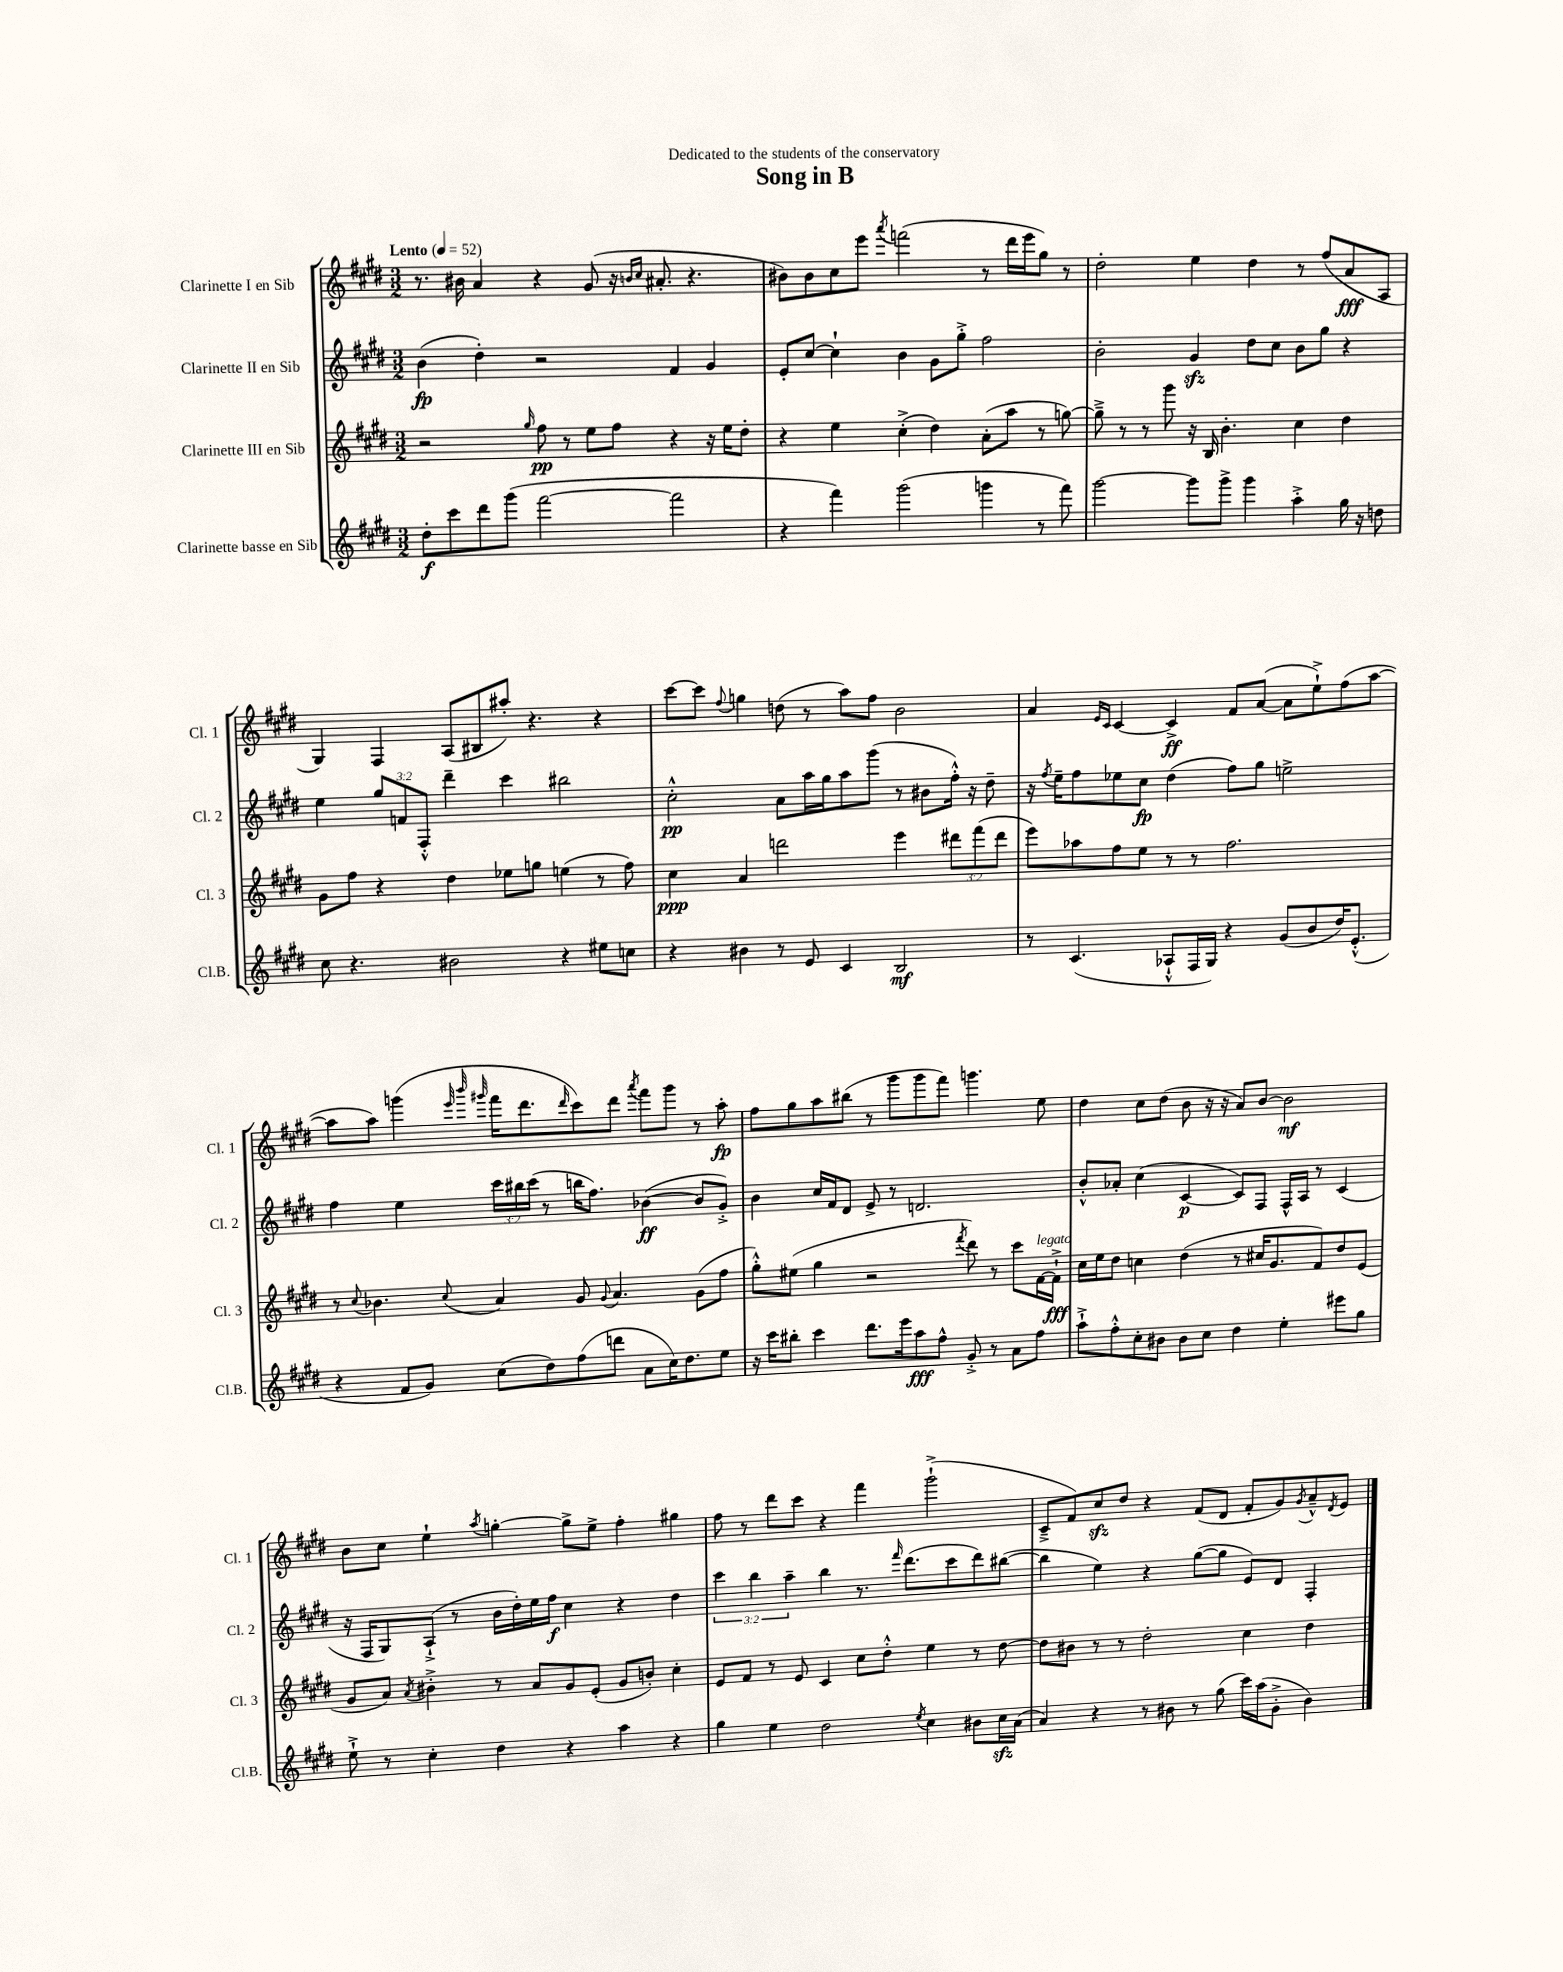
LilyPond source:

\header { title = "Song in B" dedication = "Dedicated to the students of the conservatory" }
<<
\new StaffGroup <<
\new Staff = "s0" \with { instrumentName = "Clarinette I en Sib" shortInstrumentName = "Cl. 1" } {
    \clef treble \key e \major \numericTimeSignature \time 3/2 \tempo "Lento" 4 = 52
    r8. bis'16 a'4 r4 gis'8( r16 \grace { b'16 cis''16 } ais'8.-. r4. |
    bis'8) bis'8 cis''8 e'''8 \acciaccatura { a'''8 } f'''2( r8 dis'''16 e'''16 gis''8) r8 |
    dis''2-. e''4 dis''4 r8 fis''8( a'8\fff a8 |
    gis4) fis4 a8( bis8 ais''8-.) r4. r4 |
    cis'''8~ cis'''8 \appoggiatura { fis''8 } g''4 d''8( r8 a''8) fis''8 b'2 |
    a'4 \grace { e'16 cis'16 } cis'4~ cis'4->\ff fis'8 a'8~( a'8 e''8-!->) fis''8( a''8~ |
    a''8 a''8) g'''4( \grace { e'''32 b'''32 gis'''32 } fis'''16 dis'''8. \grace { dis'''16 } cis'''8) dis'''8 \acciaccatura { a'''8 } fis'''8 gis'''8 r8 a''8-.\fp |
    fis''8 gis''8 a''8 bis''8( r8 gis'''8 gis'''8 fis'''8) g'''4. e''8 |
    dis''4 cis''8 dis''8( b'8 r16 r16 a'8) b'8~ b'2\mf |
    b'8 cis''8 e''4-! \acciaccatura { a''8 } g''4~-. g''8-> e''8-> fis''4-. gis''4 |
    fis''8 r8 dis'''8 cis'''8 r4 fis'''4 gis'''2-!->( |
    cis'8---> fis'8) cis''8\sfz dis''8 r4 fis'8( dis'8 fis'8-. gis'8) \acciaccatura { gis'8 } a'8---^ \acciaccatura { dis'8 } e'8 \bar "|." |
}
\new Staff = "s1" \with { instrumentName = "Clarinette II en Sib" shortInstrumentName = "Cl. 2" } {
    \clef treble \key e \major \numericTimeSignature \time 3/2 \override Staff.TupletNumber.text = #tuplet-number::calc-fraction-text
    b'4\fp( dis''4-.) r2 fis'4 gis'4 |
    e'8-. cis''8~ cis''4-! b'4 gis'8 gis''8-.-> fis''2 |
    b'2-. gis'4\sfz dis''8 cis''8 b'8 gis''8 r4 |
    e''4 \tuplet 3/2 { gis''8 f'8 fis8-.-^ } dis'''4-- cis'''4 bis''2 |
    cis''2-.-^\pp a'8 a''16 gis''16 a''8 gis'''8( r8 bis'8 fis''16-.-^) r16 dis''8-- |
    r16 \acciaccatura { fis''8 } e''16-- fis''8 ees''8 cis''8\fp dis''4( fis''8) gis''8 e''2-> |
    fis''4 e''4 \tuplet 3/2 { cis'''16 bis''16 cis'''16( } r8 b''16 fis''8.) bes'4~\ff( bes'8 gis'8-.->) |
    b'4 cis''16 fis'16 dis'8 e'8-> r8 d'2. |
    b'8-.-^ aes'8-. cis''4( cis'4~\p cis'8) fis8 fis16-^ a16 r8 cis'4( |
    r16 fis16 gis8) a8-!->( r8 b'16 dis''16-.) e''16 fis''16\f cis''4 r4 dis''4 |
    \tuplet 3/2 { cis'''4 b''4 a''4-- } b''4 r8. \grace { fis'''16 } dis'''8.( cis'''8 dis'''8) bis''8~( |
    bis''4 e''4) r4 gis''8~( gis''8 e'8) dis'8 fis4-. \bar "|." |
}
\new Staff = "s2" \with { instrumentName = "Clarinette III en Sib" shortInstrumentName = "Cl. 3" } {
    \clef treble \key e \major \numericTimeSignature \time 3/2 \override Staff.TupletNumber.text = #tuplet-number::calc-fraction-text
    r2 \grace { gis''16 } fis''8\pp r8 e''8 fis''8 r4 r16 e''16 dis''8-. |
    r4 e''4 cis''4-.->( dis''4) a'8-.( a''8 r8 g''8~) |
    g''8---> r8 r8 gis'''8 r16 b16 b'4.-. cis''4 dis''4 |
    gis'8 fis''8 r4 dis''4 ees''8 g''8 e''4( r8 fis''8) |
    cis''4\ppp a'4 d'''2 e'''4 \tuplet 3/2 { dis'''8 fis'''8( dis'''8 } |
    e'''8) aes''8 fis''8 e''8 r8 r8 fis''2. |
    r8 \appoggiatura { cis''8 } bes'4. \appoggiatura { cis''8 } a'4 gis'8 \appoggiatura { gis'8 } a'4. gis'8( fis''8 |
    gis''8-.-^) eis''8( gis''4 r2 \acciaccatura { fis'''8 } dis'''8) r8 cis'''8 fis'16~^\markup { \italic "legato" } fis'16-!->\fff |
    cis''16 e''16 dis''8 c''4 dis''4( r8 cis''16 gis'8. fis'8) dis''8 e'8( |
    gis'8 a'8) \acciaccatura { a'8 } bis'4-.-> r8 a'8 gis'8 e'8-.( gis'8 b'8-.) cis''4-. |
    e'8 fis'8 r8 e'8 cis'4 cis''8 dis''8-.-^ e''4 r8 dis''8~ |
    dis''8 bis'8 r8 r8 dis''2-. cis''4 dis''4 \bar "|." |
}
\new Staff = "s3" \with { instrumentName = "Clarinette basse en Sib" shortInstrumentName = "Cl.B." } {
    \clef treble \key e \major \numericTimeSignature \time 3/2
    dis''8-.\f cis'''8 dis'''8 gis'''8( fis'''2~ fis'''2 |
    r4 fis'''4) gis'''2( g'''4 r8 fis'''8) |
    gis'''2~ gis'''8 gis'''8-> gis'''4 a''4-.-> gis''16 r16 d''8 |
    cis''8 r4. bis'2 r4 eis''8 c''8 |
    r4 bis'4 r8 e'8 cis'4 b2\mf |
    r8 cis'4.( aes8-!-^ fis16 gis16) r4 gis'8( b'8 dis''16) e'8.-.-^( |
    r4 fis'8 gis'8) cis''8( dis''8) fis''8( d'''8 a'8 cis''16) dis''8. e''8 |
    r16 cis'''16 bis''8-. cis'''4 dis'''8. e'''16 a''8\fff fis''8-^ gis'8-.-> r8 a'8 fis''8 |
    a''8-!-> fis''8-.-^ cis''8-. bis'8 bis'8 cis''8 dis''4 e''4-. eis'''8 gis''8 |
    e''8-!-> r8 cis''4-. dis''4 r4 a''4 r4 |
    gis''4 e''4 dis''2 \acciaccatura { e''8 } cis''4 bis'8 cis''16\sfz a'16( |
    a'4) r4 r8 bis'8 r8 gis''8( cis'''16) a''16( gis'8-.-> bis'4) \bar "|." |
}
>>
>>
\layout { \context { \Score \remove "Bar_number_engraver" } }
